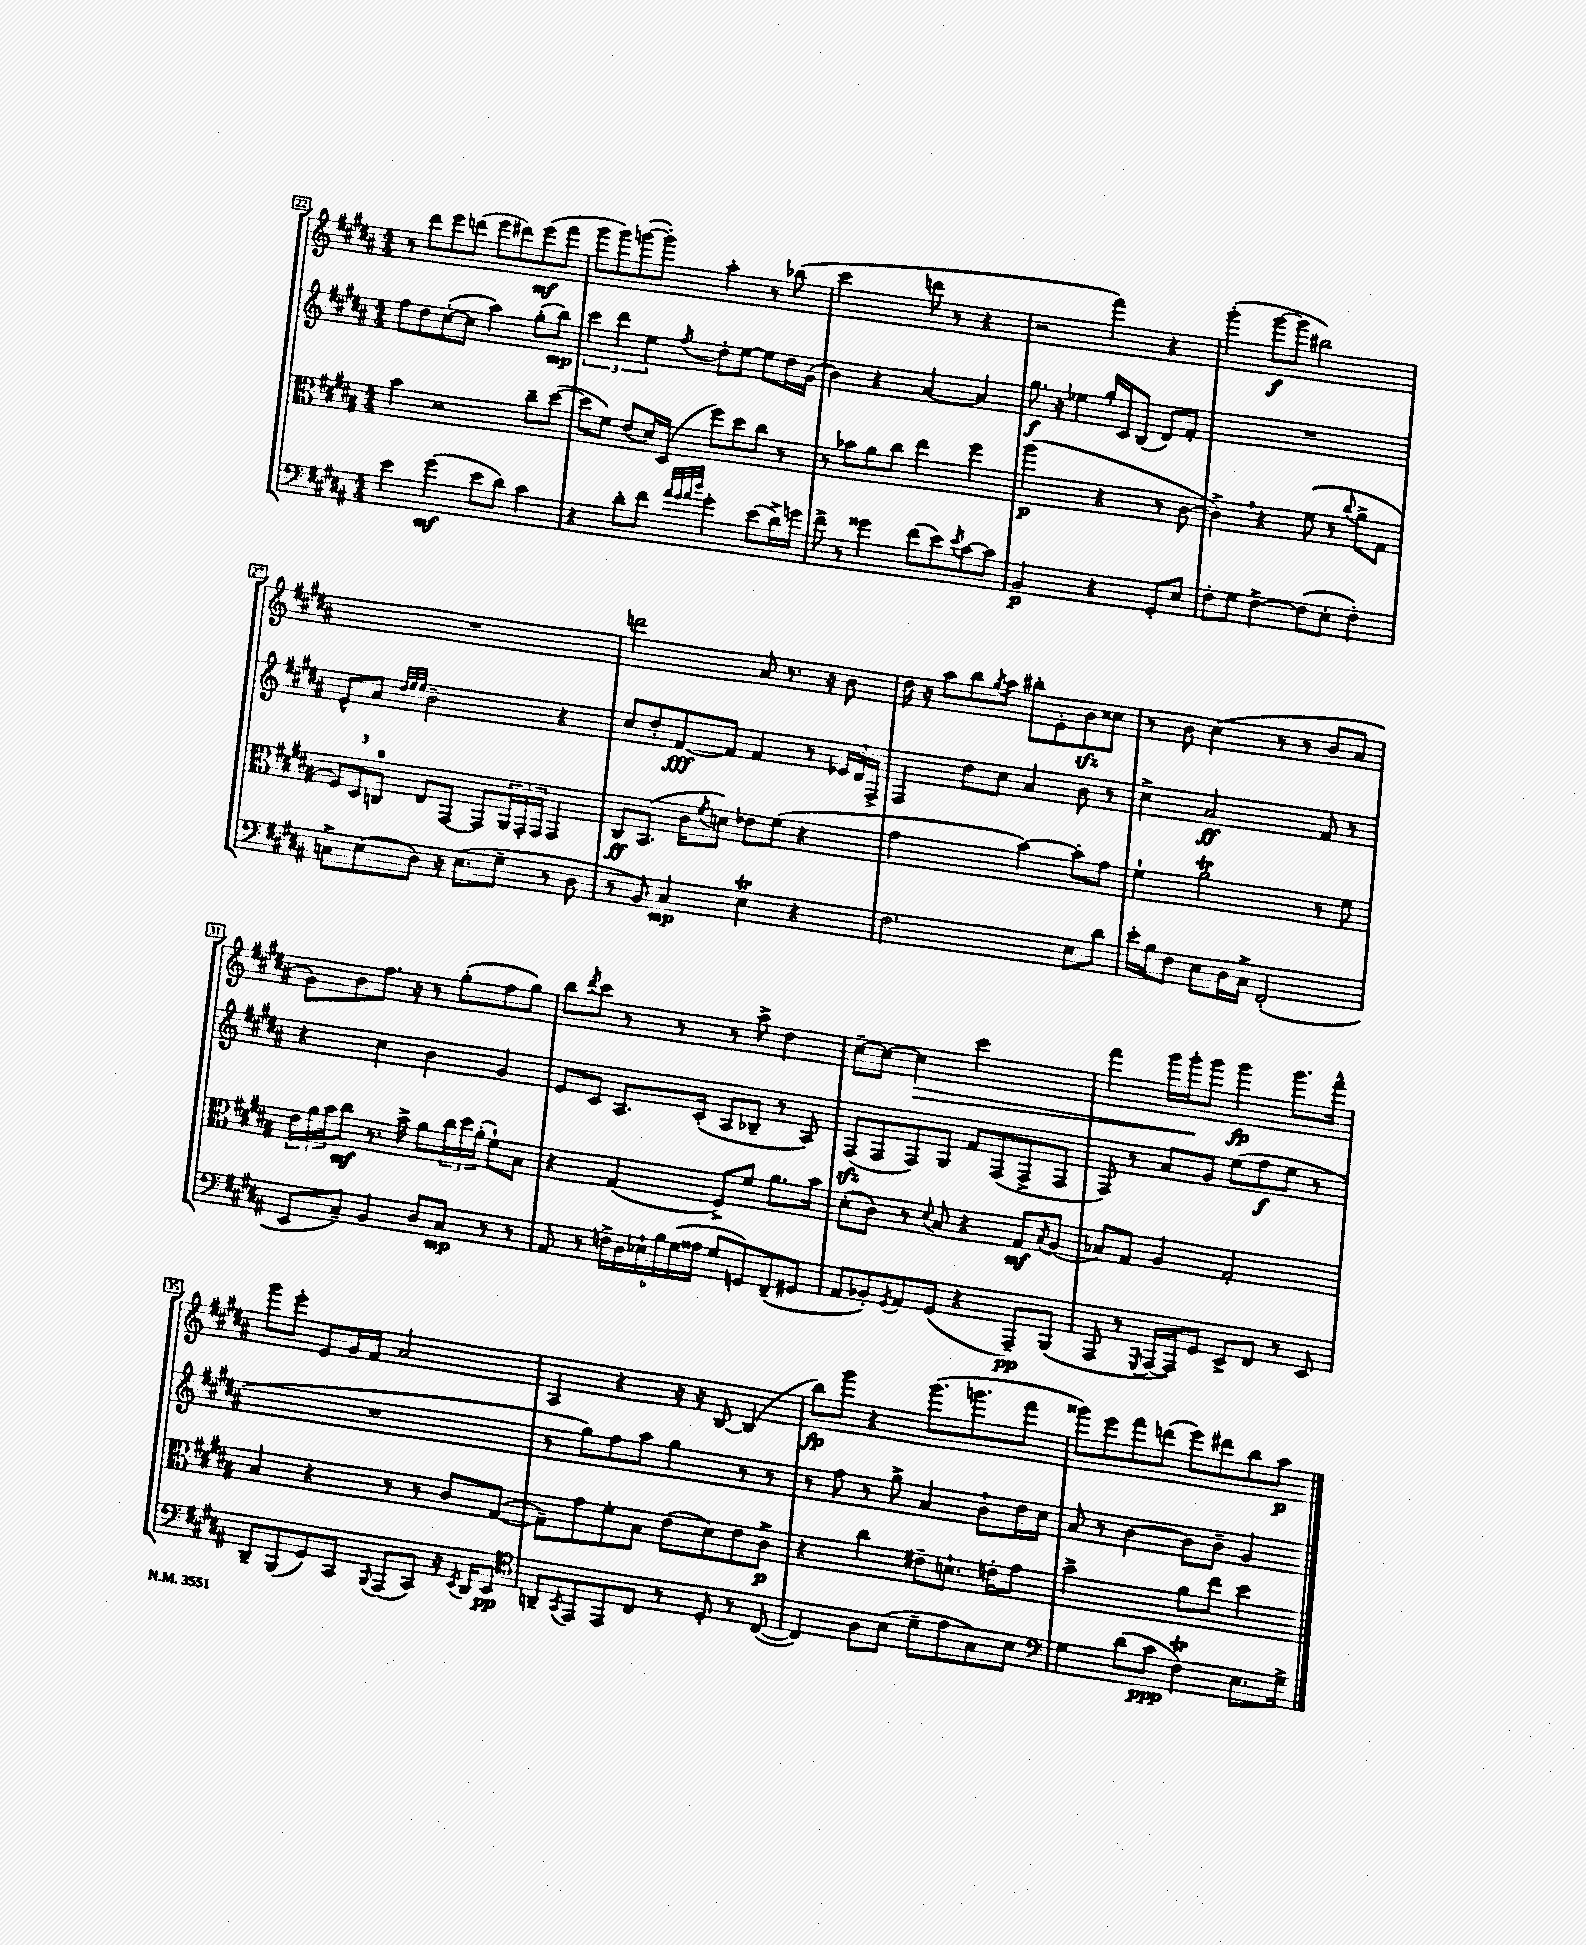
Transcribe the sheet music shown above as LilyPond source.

<<
\new StaffGroup <<
\new Staff = "s0" {
    \clef treble \key b \major \numericTimeSignature \time 4/4
    r8 dis'''8 e'''8 d'''8( e'''8 dis'''8) e'''8\mf( fis'''8 |
    gis'''8 gis'''8) g'''8~( g'''8-.) ais''4-. r8 bes''8( |
    cis'''2 d'''8 r8 r4 |
    r2 fis'''4) r4 |
    gis'''4-.( gis'''8~\f gis'''8 bis''2) |
    R1 |
    d'''2 ais'8 r8. r16 b'8 |
    dis''16 r16 ais''8 b''8 \acciaccatura { gis''8 } ais''8 bis''8-. e'8-. b'8\sfz cisis''8 |
    r8 b'8 cis''4( r8 r8 b'8 ais'8 |
    gis'8) b'8 fis''8. r16 r8 gis''8-.( fis''8 gis''8) |
    b''8 \acciaccatura { dis'''8 } cis'''8 r8 r8 r8 ais''8-> dis''4 |
    cis''8~-- cis''8~ cis''4\> cis'''2 |
    fis'''4 gis'''16 gis'''16-.\! gis'''8 gis'''4\fp gis'''8. fis'''16-^ |
    gis'''8 e'''8-. e'8 gis'16 fis'16 ais'2 |
    ais4 r4 r16 r16 b8~ b4( |
    b''8\fp) gis'''8 r4 gis'''8.( g'''8. fis'''8 |
    gisis'''8) e'''8 fis'''8 d'''8( e'''8) dis'''8 b''8 ais''8\p \bar "|." |
}
\new Staff = "s1" {
    \clef treble \key b \major \numericTimeSignature \time 4/4
    fis''8 dis''8 cis''8~-.( cis''8 ais''4) gis''8-.( b''8\mp) |
    \tuplet 3/2 { cis'''4 dis'''4 e''4 } \acciaccatura { fis''8 } dis''8-. e''8~ e''8 dis''16 gis'16( |
    b'4) r4 ais'4~ ais'4 |
    gis''8.\f r16 ees''4 gis''16-. cis'16 b8( dis'8) fis'8-. |
    R1 |
    e'8-^ ais'8 \grace { dis''32 e''32 e''32 } b'2-- r4 |
    cis''8 dis''8-. fis'8~\fff fis'8 fis'4 r8 \tuplet 3/2 { ees'16 dis'16 fis16-> } |
    fis4 dis''8 cis''8 ais'4 b'8 r8 |
    cis''4-> ais'2\ff fis'8 r8 |
    r4 cis''4 b'4 gis'4 |
    e'8 cis'8 ais8. cis'16-.( ais8 bes8-- r8 ais8) |
    fis8\sfz( fis8 fis8) gis8 fis'8 fis8( fis8-> fis8 |
    fis8) r8 ais'8 gis'8 e''8( fis''8\f e''8 r8 |
    R1 |
    r8 gis''8) fis''8 ais''8 gis''4 r8 r8 |
    r8 fis''8 r8 gis''8-> ais'4 b'8-! dis''16 cis''16 |
    ais'8 r8 b'4~ b'8 b'8-- gis'4 \bar "|." |
}
\new Staff = "s2" {
    \clef alto \key b \major \numericTimeSignature \time 4/4
    b'4 r2 cis''8-- dis''8~( |
    dis''8 fis'8) e'8( dis'16) dis16( fis''8) dis''8 cis''8 r8 |
    r8 bes'8 ais'8 cis''8 e''4 fis''4 |
    ais''2\p( r4 r8 cis'8~ |
    cis'4->) \breathe r4 fis'8( r8 \appoggiatura { cis''8 } ais'8-> gis8 |
    \tuplet 3/2 { fis8) dis8 c8-0 } e8 gis,8~ gis,8 \tuplet 3/2 { ais,16 gis,16-. gis,16 } gis,4 |
    cis8\ff b,8.( cis'16 \acciaccatura { fis'8 } d'8) ees'8 fis'8( r4 |
    gis'2 b'4~) b'8-. gis'8 |
    fis'4-! ais'2\trill r8 fis'8 |
    \tuplet 3/2 { e'16 ais'16 b'16 } cis''8\mf r8. b'16-> ais'8 \tuplet 3/2 { cis''16 dis''16 ais'16-.( } fis'8-!) b8 |
    r4 gis4( fis8->) fis'8 ais'8. b'16 |
    dis'8-.( cis'8) r8 \appoggiatura { dis'8 } b8 r4 gis8\mf \acciaccatura { b8 } ais8( |
    bes8) gis8 ais4 gis2-. |
    b4 r4 r8 r8 cis'8 gis8~( |
    gis8--) gis'8 fis'8-. b8 e'8( dis'8) e'8 cis'8->\p |
    r4 cis''4 eis'8-- d'8.-! e'16-. gis'8 |
    b'2-> ais'8 e''8 dis''4 \bar "|." |
}
\new Staff = "s3" {
    \clef bass \key b \major \numericTimeSignature \time 4/4
    e'4 gis'4\mf( e'8 dis'8) cis'4 |
    r4 dis'8-. fis'8 \grace { ais'32 gis'32 ais'32 dis''32 } gis'4-. e'8( dis'16->) g'16 |
    fis'8-> r8 gisis'4 fis'8( e'8) \acciaccatura { e'8 } cis'8~ cis'8 |
    b,2\p r4 gis,8-. e8 |
    fis8-. gis8 fis4~-> fis8( e8-. fis4-.) |
    c8-> e8( dis8) r16 e8.( gis8-- r8 dis8 |
    r8 b,8) cis4\mp e4\trill r4 |
    fis2. e8 dis'8 |
    e'16-. b16 fis8 e8 dis16 cis16-> fis,2-.( |
    e,8 cis8--) b,4 dis8 cis8\mp r8 r8 |
    ais,8 r8 \tuplet 6/4 { f16-> dis16 ees16-! b16 gis16( aisis16 } gis8 g,8) fis,8--( gis,8 |
    ais,8 bes,8-.) \acciaccatura { gis,8 } ais,8 gis,8( r4 ais,,8--\pp) b,,8( |
    ais,,8 r8 \acciaccatura { gis,,8 } ais,,16~ ais,,16) gis,8 e,8-> fis,8 r8 e,8 |
    dis,8-- b,,8( gis,8) cis,8 \appoggiatura { b,,8 } ais,,8( cis,8) r16 \acciaccatura { e,8 } dis,16 e,8\pp |
    \clef tenor a,8-- \acciaccatura { gis,8 } e,8 e,8 cis8 r8 dis8-. r8 cis8~( |
    cis4) ais8 b8( dis'8-- e'8 gis8) b8 |
    \clef bass gis4 dis'8( cis'8\ppp fis4\trill) e8. gis16-> \bar "|." |
}
>>
>>
\layout { \context { \Score currentBarNumber = #22 \override BarNumber.stencil = #(make-stencil-boxer 0.1 0.3 ly:text-interface::print) } }
